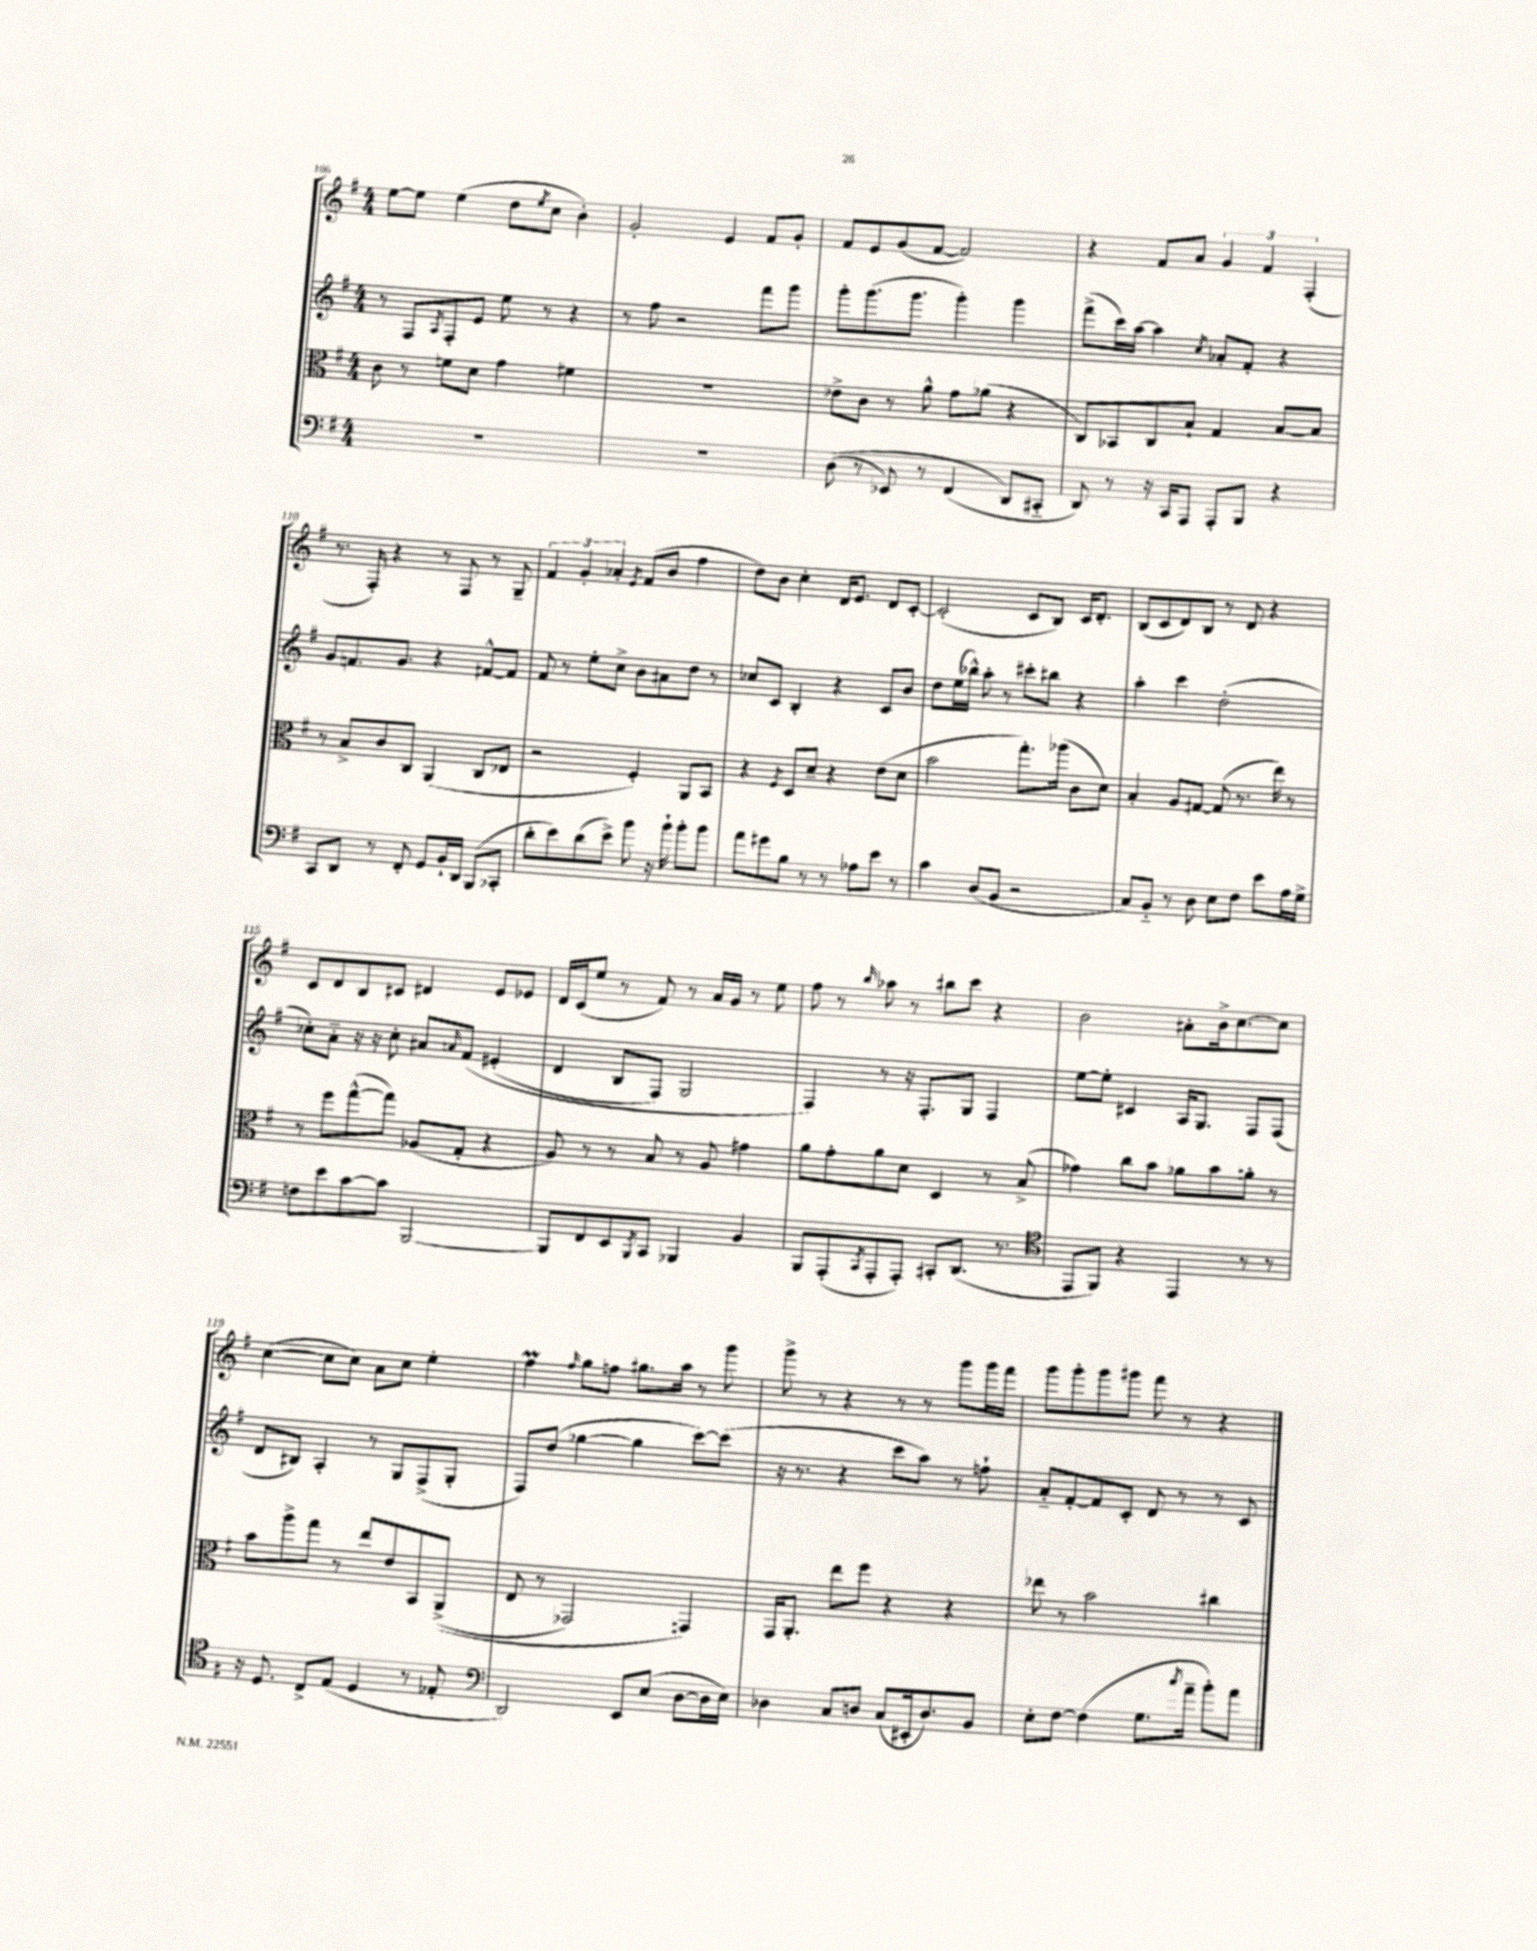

**kern	**kern	**kern	**kern
*staff4	*staff3	*staff2	*staff1
*clefF4	*clefC3	*clefG2	*clefG2
*k[f#]	*k[f#]	*k[f#]	*k[f#]
*M4/4	*M4/4	*M4/4	*M4/4
1r	8c	8r	[8ee
.	8r	8F#	8ee]
.	.	8qA	.
.	8f	8F#'	(4ee
.	8d	8e	.
.	4g	8ee	8dd
.	.	.	8qee
.	.	8r	8cc
.	4f#	4r	4b')
=	=	=	=
1r	1r	8r	2g'
.	.	8ff#	.
.	.	2r	.
.	.	.	4e
.	.	8fff#	8f#
.	.	8ggg	8g'
=	=	=	=
&((8D	8e-^	8ggg'	8f#
8r	8c	(8.ggg	8e
8EE-)	8r	.	(8g
.	.	8.ggg	.
8r	8a^^	.	[8f#
(4FF#	8g	4ggg')	2f#])
.	(8a-	.	.
8DD&)	4r	4ggg	.
8CC#'~	.	.	.
=	=	=	=
8DD)	8C)	(8fff#^	4r
8r	8BB-	16ccc)	.
.	.	[16aa	.
16r	8C	4aa]	8f#
16CC	.	.	.
8AAA	8B`	.	8a
.	.	8qcc	.
8AAA'	4G	8a-'	6g
8BBB	.	8f#'	.
.	.	.	6f#
4r	[8B	4r	.
.	.	.	(6F#'
.	8B]	.	.
=	=	=	=
8CC	8r	8g	8.r
8DD	8B^	8.f	.
.	.	.	16F#')
8r	8c	.	4r
.	.	8.g	.
8FF#'	8C	.	.
8GG	(4AA	4r	8r
16BB`	.	.	8F#
16DD	.	.	.
(8BBB	8C	[8f#^^	8r
8CC-'	8E-	8f#]	8G~
=	=	=	=
8d'	2r	8f#	6f#
8e)	.	8r	.
.	.	.	6g'
(8d	.	8ee'	.
.	.	.	6a-'
8e^)	.	8cc^	.
.	.	.	8qe
8b	4F#')	8b	(8f#
16r	.	8a#	8b
16b`	.	.	.
8b'	8AA	8dd	4ff#
8b	8BB	8r	.
=	=	=	=
8a	4r	8cc-	8dd)
8g#	.	8c	8b
.	8qF#	.	.
8B	8D	4B'	4cc'
8r	8d~	.	.
8r	4r	4r	16d
.	.	.	8.e
8A-	.	.	.
8e	(8e	8c	8d
8r	8d	8b	[8c'
=	=	=	=
4c	2b	8dd	(2c']
.	.	(16ee	.
.	.	16bb-^^)	.
(8D	.	8aa'	.
8BB	.	8r	.
2r	8.gg')	8ccc#'	8c
.	.	8bb#	8B)
.	(16aa-	.	.
.	8c	4r	16c
.	.	.	8.d'
.	8d)	.	.
=	=	=	=
8C)	4B'	4aa'	(8B
8BB'~	.	.	8c
8r	8A	4ccc	8d)
8D	[8G#	.	8B
8E	(8G#]	(2dd'	8r
8F#	8.r	.	8d
8e	.	.	4r
.	16ee)	.	.
16A	8r	.	.
16G^	.	.	.
=	=	=	=
8F	8r	8cc-')	8c
8e	8ff#	8a'~	8d
[8c	([8gg^^	16r	8B
.	.	16r	.
8c]	8gg])	8cc-'	8c#
[2BBB	(8A-	8a#	4d#
.	.	16qqa	.
.	8G'	&(8f#	.
.	4r	(4e#'	8e
.	.	.	8e-
=	=	=	=
8BBB]	8A)	4d	16d
.	.	.	(16c
8FF#	8r	.	8ee
8EE	8r	8B	8r
8qBBB	.	.	.
8CC	8B	8F#)	8f#)
4BBB-	8r	2G	8r
.	8A	.	16a
.	.	.	16g
4BB	4g#	.	8r
.	.	.	8ee
=	=	=	=
8BBB	8a	4F#&)	8ff#
(8AAA'	8g'	.	8r
8qCC	.	.	16qqbb
8AAA'	8a	8r	8aa-
8AAA')	8d	16r	8r
.	.	8.F#'	.
8CC#'	4D	.	8bb#
(8.DD	.	8G	8ccc
.	8r	4F#	4r
8.r	.	.	.
.	(8B^	.	.
=	=	=	=
*clefC4	*	*	*
8EE	4g-)	[8ee	2b
8FF#)	.	8ee']	.
4r	8cc	4c#	.
.	8b	.	.
4EE	8a-	16A	8a#'
.	.	8.G	.
.	8b	.	16b^
.	.	.	[8.cc
8r	8a'	8F#	.
8r	8r	(8F#	8cc]
=	=	=	=
16r	8b	8d	([4cc
8.D	.	.	.
.	8aa^	8B#)	.
8C^	8gg	4A'	8cc]
(8E	8r	.	8cc)
4D	8ee	8r	8a
.	8e	8G	8cc
8r	8BB	(8F#^	4ee'
8E-'	&((8AA^	8G'	.
=	=	=	=
*clefF4	*	*	*
2DD)	8E	8F#)	4ff#
.	8r	(8dd	.
.	.	.	16qqff#
.	2GG-)	[4gg-	8gg
.	.	.	8ff
8EE	.	4gg-]	8.gg#
(8E	.	.	.
.	.	.	16aa
[8D	4GG&)	[8ccc)	8r
16D]	.	(8ccc]	8ggg
16E)	.	.	.
=	=	=	=
4D-	16GG	16r	8ggg^
.	8.AA'	8.r	.
.	.	.	8r
8C	8ee	4r	4r
8D	8ff#	.	.
(8C	4r	8ccc	8r
16EE#'	.	8aa)	8r
8.D)	.	.	.
.	4r	8r	8ggg
8BB	.	8ff`	16ggg
.	.	.	16fff#
=	=	=	=
8E'	8ee-	8a'~	8ggg
[8F#	8r	[8f#'	8ggg'
(4F#]	2b	8f#]	8ggg
.	.	8c'	8ggg#
8.G	.	8d	8fff#
.	.	8r	8r
8qcc	.	.	.
16a~	.	.	.
8b')	4cc#	8r	4r
8a	.	8c	.
==	==	==	==
*-	*-	*-	*-
